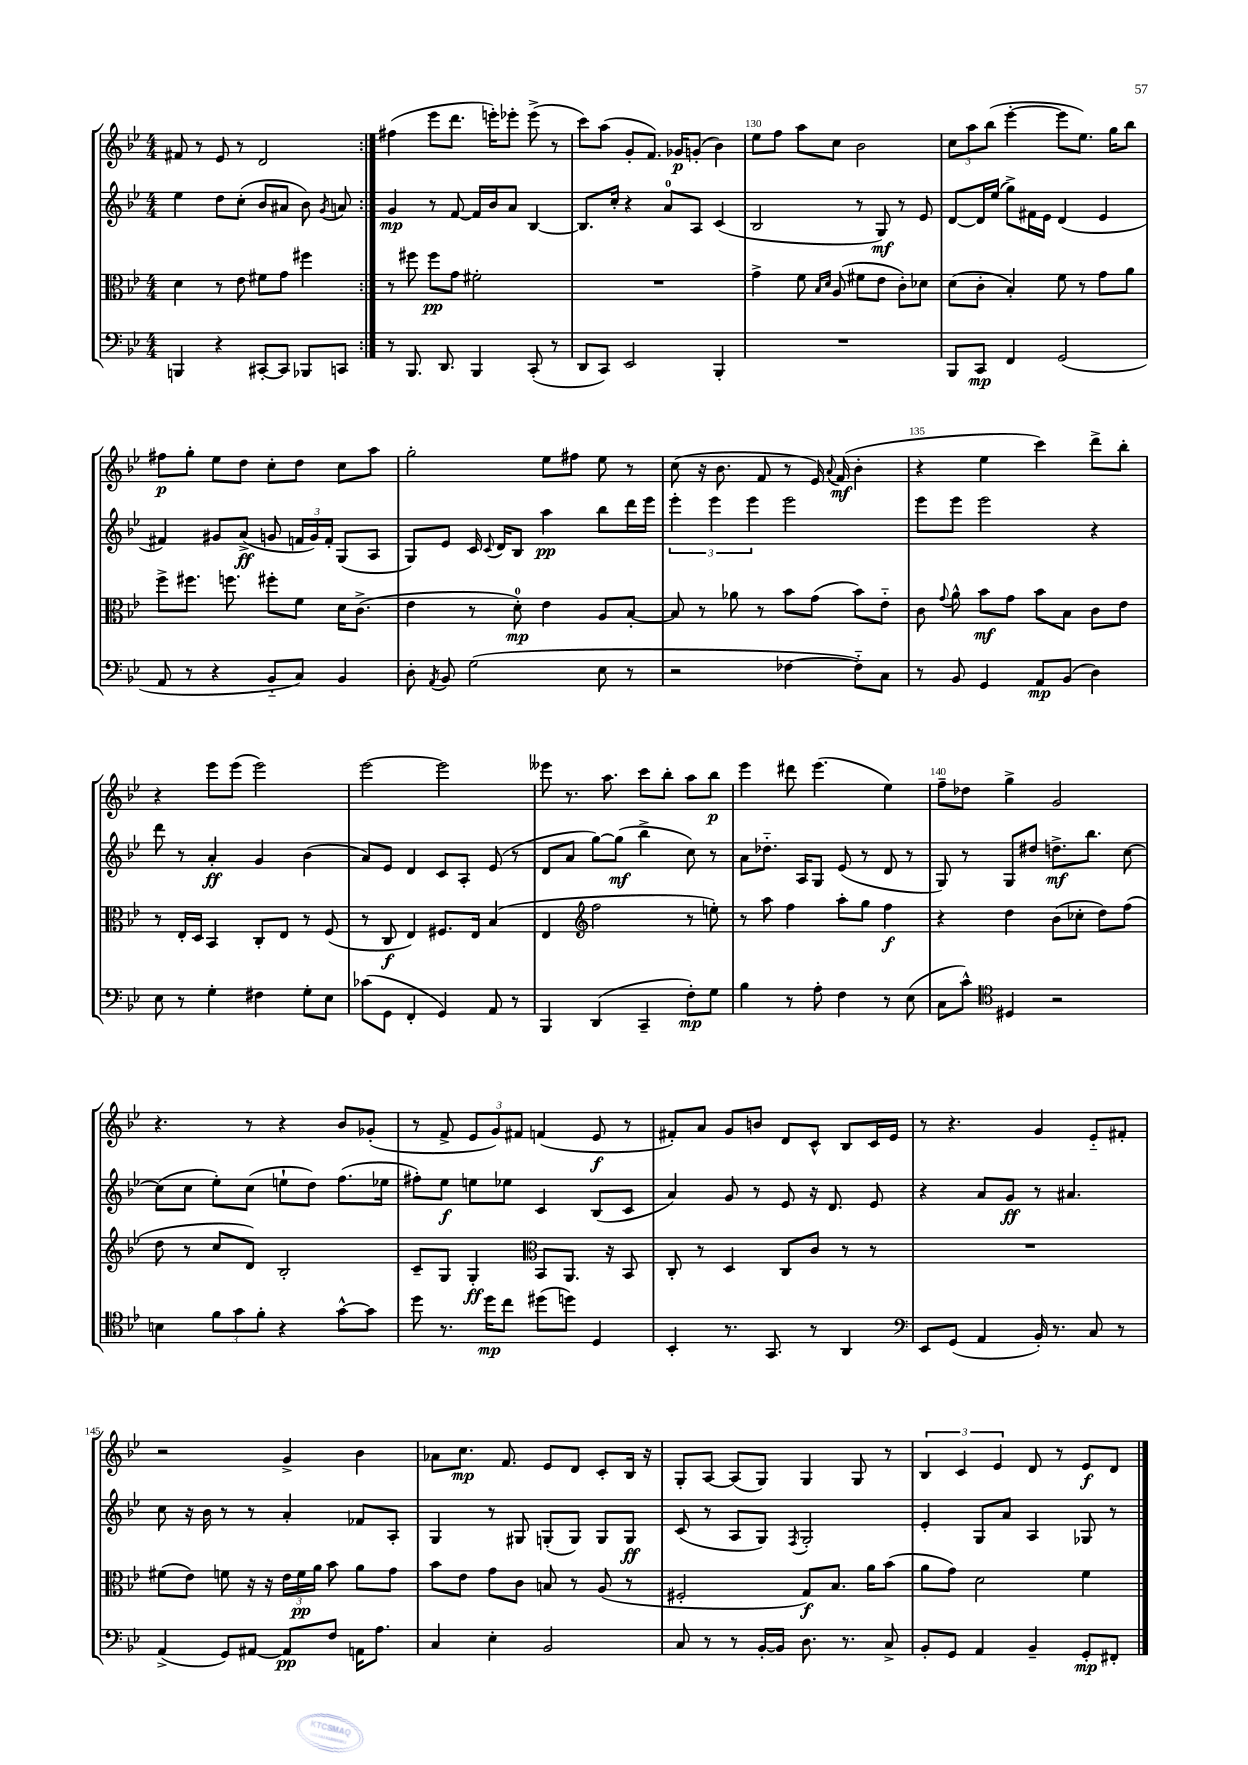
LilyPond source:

<<
\new StaffGroup <<
\new Staff = "s0" {
    \clef treble \key bes \major \numericTimeSignature \time 4/4
    \autoBeamOff \repeat volta 2 { fis'8 r8 ees'8 r8 d'2 | }
    fis''4( ees'''8[ d'''8.] e'''16[-.) ees'''8]-. ees'''8->( r8 |
    c'''8[) a''8]( g'8[-. f'8.]) ges'16[\p g'8]-.( bes'4) |
    ees''8[ f''8] a''8[ c''8] bes'2 |
    \tuplet 3/2 { c''8[ a''8 bes''8]( } ees'''4~-. ees'''8[ ees''8.]) g''16[ bes''8] |
    fis''8[\p g''8]-. ees''8[ d''8] c''8[-. d''8] c''8[ a''8] |
    g''2-. ees''8[ fis''8] ees''8 r8 |
    c''8( r16 bes'8. f'8 r8 ees'16) \appoggiatura { a'8 } f'16\mf( bes'4-. |
    r4 ees''4 c'''4) d'''8[-> bes''8]-. |
    r4 ees'''8[ ees'''8]( ees'''2) |
    ees'''2~ ees'''2 |
    eeses'''8 r8. a''8. c'''8[ bes''8]-. a''8[ bes''8]\p |
    ees'''4 dis'''8 ees'''4.( ees''4) |
    f''8[-- des''8] g''4-> g'2 |
    r4. r8 r4 bes'8[ ges'8]-.( |
    r8 f'8-> \tuplet 3/2 { ees'8[ g'8) fis'8] } f'4( ees'8\f r8 |
    fis'8[-.) a'8] g'8[ b'8] d'8[ c'8]-^ bes8[ c'16 ees'16] |
    r8 r4. g'4 ees'8[-_ fis'8]-. |
    r2 g'4-> bes'4 |
    aes'8[ c''8.]\mp f'8. ees'8[ d'8] c'8[-. bes16] r16 |
    g8[-. a8]~ a8[( g8]) g4 g8 r8 |
    \tuplet 3/2 { bes4 c'4 ees'4 } d'8 r8 ees'8[\f d'8] \bar "|." |
}
\new Staff = "s1" {
    \clef treble \key bes \major \numericTimeSignature \time 4/4
    \autoBeamOff \repeat volta 2 { ees''4 d''8[ c''8]-.( bes'8[ ais'8] bes'8) \acciaccatura { g'8 } a'8 | }
    g'4\mp r8 f'8~ f'16[ bes'16 a'8] bes4~ |
    bes8.[ c''16]-. r4 a'8[-0 a8] c'4( |
    bes2 r8 g8\mf) r8 ees'8 |
    d'8[~ d'16 ees''16]( g''8[->) fis'16 ees'16] d'4( ees'4 |
    fis'4) gis'8[ a'8]->\ff( g'8 \tuplet 3/2 { f'16[ g'16) f'16]-. } g8[( a8] |
    g8[) ees'8] c'16 \appoggiatura { c'8 } d'16[ bes8] a''4\pp bes''8[ d'''16 ees'''16] |
    \tuplet 3/2 { ees'''4-. ees'''4 ees'''4 } ees'''2 |
    ees'''8[ ees'''8] ees'''2 r4 |
    d'''8 r8 a'4-.\ff g'4 bes'4( |
    a'8[) ees'8] d'4 c'8[ a8]-. ees'8( r8 |
    d'8[ a'8] g''8[~) g''8]\mf( bes''4-> c''8) r8 |
    a'8[ des''8.]-_ a16[ g8] ees'8( r8 d'8 r8 |
    g8) r8 g8[ dis''8] d''8.[->\mf bes''8.] c''8~ |
    c''8[( c''8] ees''8[-.) c''8]( e''8[-! d''8]) f''8.[( ees''16] |
    fis''8[-.) ees''8]\f e''8[ ees''8] c'4 bes8[( c'8] |
    a'4) g'8 r8 ees'8 r16 d'8. ees'8 |
    r4 a'8[ g'8]\ff r8 ais'4. |
    c''8 r16 bes'16 r8 r8 a'4-. fes'8[ a8]-. |
    g4 r8 gis8 g8[-.( g8]) g8[ g8]\ff |
    c'8( r8 a8[ g8]) \acciaccatura { f8 } g2-. |
    ees'4-. g8[ a'8] a4 ges8 r8 \bar "|." |
}
\new Staff = "s2" {
    \clef alto \key bes \major \numericTimeSignature \time 4/4
    \autoBeamOff \repeat volta 2 { d'4 r8 ees'8 fis'8[ g'8] fis''4 | }
    r8 fis''8 fis''8[\pp g'8] fis'2-. |
    R1 |
    g'4-> f'8 \grace { bes16[ d'16] } a8( fis'8[ ees'8] c'8[-.) des'8] |
    d'8[( c'8]-. bes4-.) f'8 r8 g'8[ a'8] |
    f''8[-> fis''8.] f''8. fis''8[-. f'8] d'16[ c'8.]->( |
    ees'4 r8 d'8-0-.\mp) ees'4 a8[ bes8]~-. |
    bes8 r8 aes'8 r8 bes'8[ g'8]( bes'8[) ees'8]-_ |
    c'8 \appoggiatura { g'8 } a'8-^ bes'8[\mf g'8] bes'8[ bes8] c'8[ ees'8] |
    r8 ees16[-. d16] bes,4 c8[-. ees8] r8 f8( |
    r8 c8\f ees4) fis8.[ ees16] bes4( |
    ees4 \clef treble f''2 r8 e''8-.) |
    r8 a''8 f''4 a''8[-. g''8] f''4\f |
    r4 d''4 bes'8[( ces''8]-. d''8[) f''8]( |
    d''8 r8 c''8[ d'8]) bes2-. |
    c'8[-- g8] g4-.\ff \clef alto bes,8[ a,8.] r16 bes,8 |
    c8-. r8 d4 c8[ c'8] r8 r8 |
    R1 |
    fis'8[( ees'8]) f'8 r16 r16 \tuplet 3/2 { ees'16[ f'16\pp a'16] } bes'8 a'8[ g'8] |
    bes'8[ ees'8] g'8[ c'8] b8 r8 a8( r8 |
    fis2-. g8[\f) bes8.] a'16[ bes'8]( |
    a'8[ g'8]) d'2 f'4 \bar "|." |
}
\new Staff = "s3" {
    \clef bass \key bes \major \numericTimeSignature \time 4/4
    \autoBeamOff \repeat volta 2 { b,,4 r4 cis,8[~-. cis,8] bes,,8[ c,8] | }
    r8 bes,,8. d,8. bes,,4 c,8-.( r8 |
    d,8[ c,8]) ees,2 bes,,4-. |
    R1 |
    bes,,8[ c,8]\mp f,4 g,2( |
    a,8 r8 r4 bes,8[-_ c8]) bes,4 |
    d8-. \acciaccatura { a,8 } bes,8 g2( ees8 r8 |
    r2 fes4~ fes8[-_) c8] |
    r8 bes,8 g,4 a,8[\mp bes,8]( d4) |
    ees8 r8 g4-. fis4 g8[-. ees8] |
    ces'8[( g,8] f,4-. g,4) a,8 r8 |
    bes,,4 d,4( c,4-- f8[-.\mp) g8] |
    bes4 r8 a8-. f4 r8 ees8( |
    c8[ c'8]-^) \clef tenor dis4 r2 |
    b4 \tuplet 3/2 { f'8[ g'8 f'8]-. } r4 g'8[~-^ g'8] |
    d''8 r8. d''16[\mp c''8] dis''8[( d''8]) d4 |
    bes,4-. r8. g,8. r8 a,4 |
    \clef bass ees,8[ g,8]( a,4 bes,16-.) r8. c8 r8 |
    a,4->( g,8[) ais,8]~ ais,8[\pp f8] a,16[ a8.] |
    c4 ees4-. bes,2 |
    c8 r8 r8 bes,16[~-. bes,16] d8. r8. c8-> |
    bes,8[-. g,8] a,4 bes,4-- g,8[-.\mp fis,8]-. \bar "|." |
}
>>
>>
\layout { \context { \Score currentBarNumber = #127 \override BarNumber.break-visibility = ##(#f #t #t) barNumberVisibility = #(every-nth-bar-number-visible 5) } }
